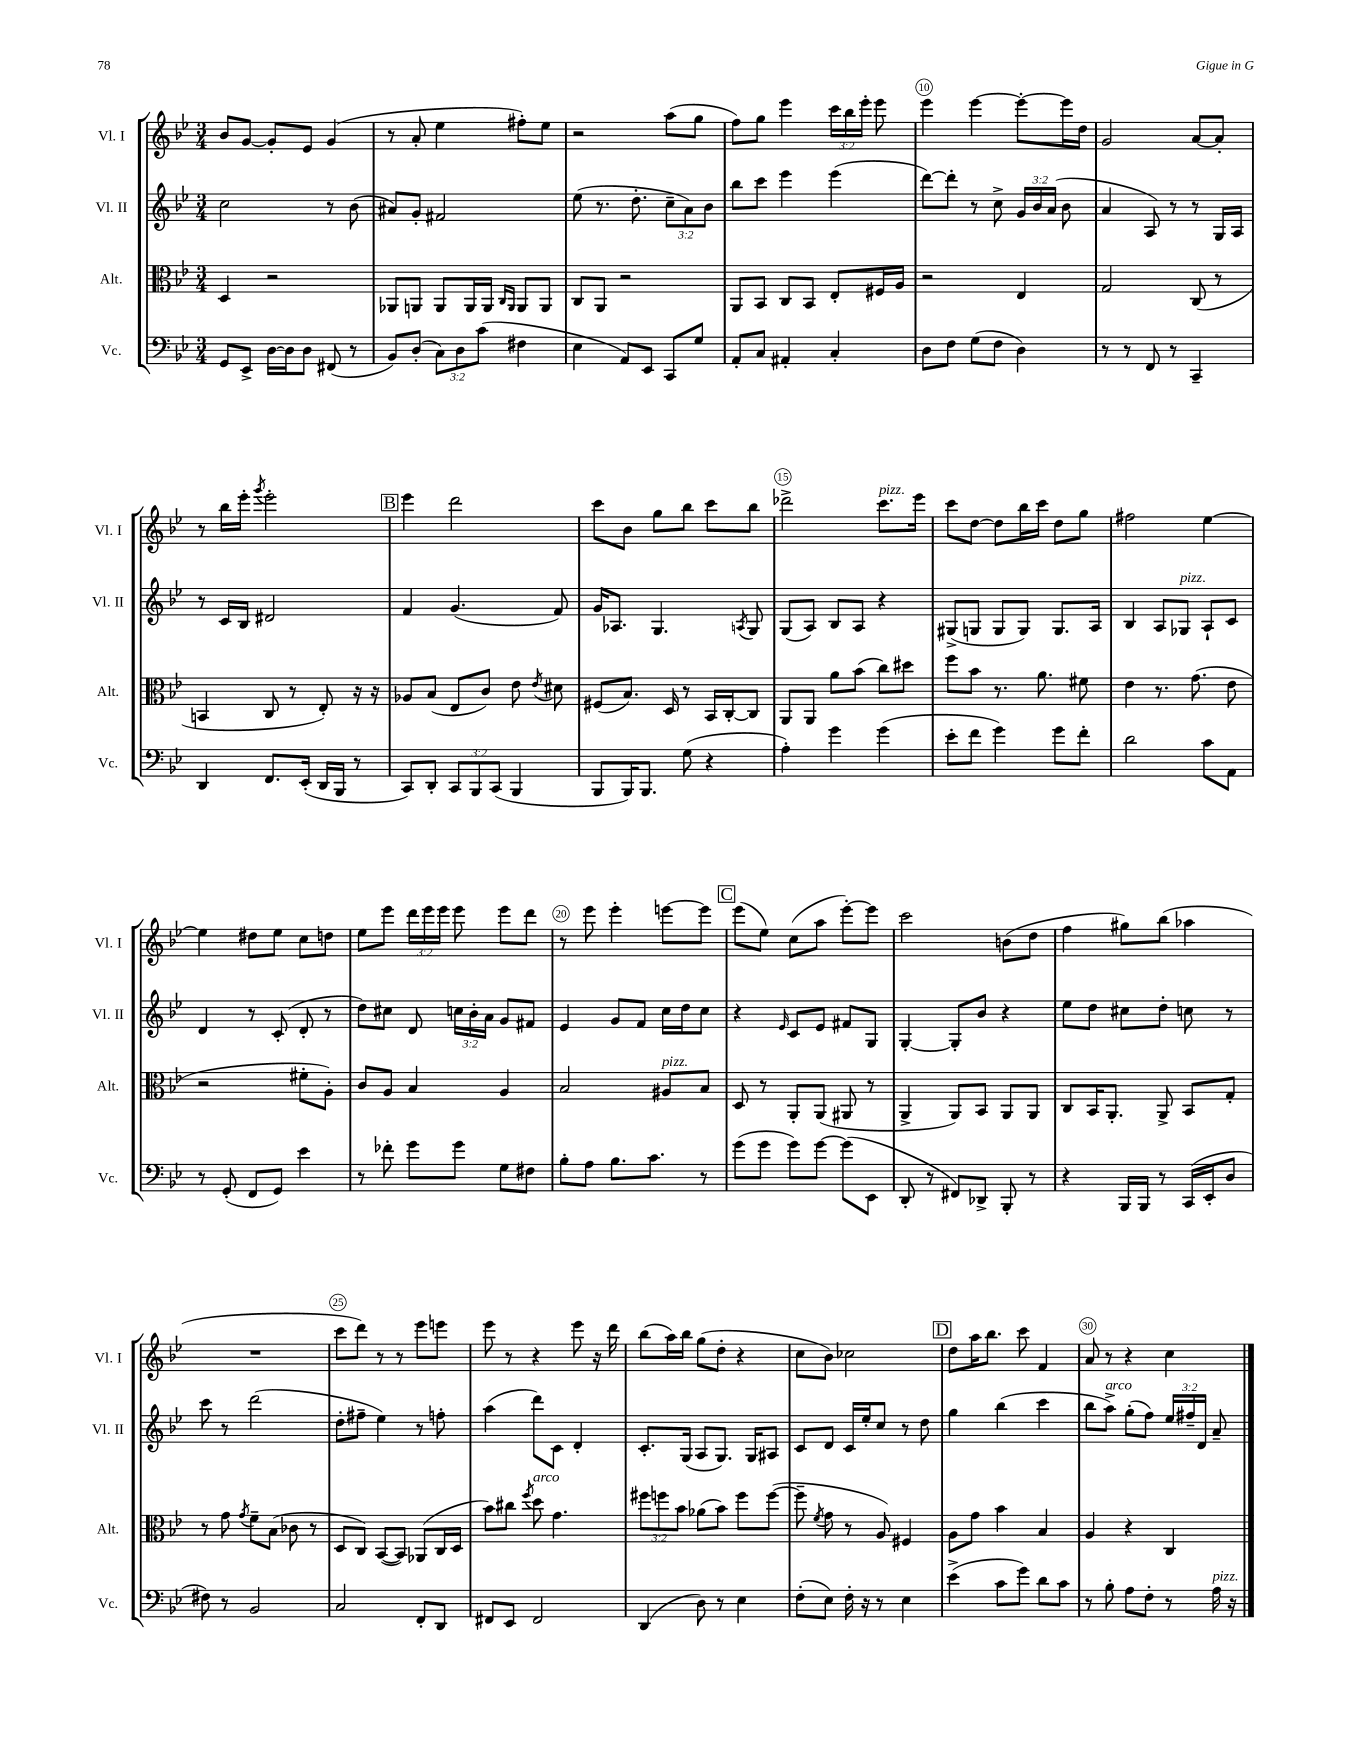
<<
\new StaffGroup <<
\new Staff = "s0" \with { instrumentName = "Vl. I" shortInstrumentName = "Vl. I" } {
    \clef treble \key bes \major \numericTimeSignature \time 3/4 \override Staff.TupletNumber.text = #tuplet-number::calc-fraction-text
    \autoBeamOff bes'8[ g'8]~ g'8[-. ees'8] g'4( |
    r8 a'8-. ees''4 fis''8[-.) ees''8] |
    r2 a''8[( g''8] |
    f''8[) g''8] ees'''4 \tuplet 3/2 { c'''16[ bes''16 ees'''16]-. } ees'''8 |
    ees'''4 ees'''4~ ees'''8[~-. ees'''16 d''16] |
    g'2 a'8[~ a'8]-. |
    r8 bes''16[ ees'''16]-. \acciaccatura { g'''8 } ees'''2-. |
    \mark \markup { \box "B" } ees'''4 d'''2 |
    c'''8[ bes'8] g''8[ bes''8] c'''8[ bes''8] |
    des'''2-> c'''8.[^\markup { \italic "pizz." } ees'''16] |
    c'''8[ d''8]~ d''8[ bes''16 c'''16] d''8[ g''8] |
    fis''2 ees''4~ |
    ees''4 dis''8[ ees''8] c''8[ d''8] |
    ees''8[ ees'''8] \tuplet 3/2 { d'''16[ ees'''16 ees'''16] } ees'''8 ees'''8[ d'''8] |
    r8 ees'''8 ees'''4-. e'''8[~ e'''8] |
    \mark \markup { \box "C" } ees'''8[( ees''8]) c''8[( a''8] ees'''8[~-.) ees'''8] |
    c'''2 b'8[( d''8] |
    f''4 gis''8[) bes''8]( aes''4 |
    R2. |
    c'''8[ d'''8]) r8 r8 ees'''8[ e'''8] |
    ees'''8 r8 r4 ees'''8 r16 d'''16 |
    bes''8[( a''16) bes''16] g''8[( d''8]-. r4 |
    c''8[ bes'8]) ces''2 |
    \mark \markup { \box "D" } d''8[ a''16 bes''8.] c'''8 f'4 |
    a'8 r8 r4 c''4 \bar "|." |
}
\new Staff = "s1" \with { instrumentName = "Vl. II" shortInstrumentName = "Vl. II" } {
    \clef treble \key bes \major \numericTimeSignature \time 3/4 \override Staff.TupletNumber.text = #tuplet-number::calc-fraction-text
    \autoBeamOff c''2 r8 bes'8( |
    ais'8[) g'8]-. fis'2 |
    ees''8( r8. d''8.-. \tuplet 3/2 { c''8[-- a'8) bes'8] } |
    bes''8[ c'''8] ees'''4 ees'''4( |
    d'''8[~) d'''8]-. r8 c''8-> \tuplet 3/2 { g'16[ bes'16 a'16]( } bes'8 |
    a'4 a8) r8 r8 g16[ a16] |
    r8 c'16[ bes16] dis'2 |
    \mark \markup { \box "B" } f'4 g'4.( f'8) |
    g'16[ aes8.] g4. \acciaccatura { a8 } g8 |
    g8[( a8]) bes8[ a8] r4 |
    gis8[->( g8] g8[ g8]) g8.[ a16] |
    bes4 a8[ ges8]^\markup { \italic "pizz." } a8[-! c'8] |
    d'4 r8 c'8-.( d'8-. r8 |
    d''8[) cis''8] d'8 \tuplet 3/2 { c''16[ bes'16-. a'16] } g'8[ fis'8] |
    ees'4 g'8[ f'8] c''16[ d''16 c''8] |
    \mark \markup { \box "C" } r4 \grace { ees'16 } c'8[ ees'8] fis'8[ g8] |
    g4~-. g8[-. bes'8] r4 |
    ees''8[ d''8] cis''8[ d''8]-. c''8 r8 |
    c'''8 r8 d'''2( |
    d''8[-. fis''8]-- ees''4) r8 f''8-. |
    a''4( d'''8[) c'8] d'4-. |
    c'8.[-. g16]( a8[ g8.]) g16[ ais8] |
    c'8[ d'8] c'16[ ees''16-. c''8] r8 d''8 |
    \mark \markup { \box "D" } g''4 bes''4( c'''4 |
    bes''8[ a''8]->^\markup { \italic "arco" }) g''8[-.( f''8]) \tuplet 3/2 { ees''16[ fis''16-- d'16] } a'8-- \bar "|." |
}
\new Staff = "s2" \with { instrumentName = "Alt." shortInstrumentName = "Alt." } {
    \clef alto \key bes \major \numericTimeSignature \time 3/4 \override Staff.TupletNumber.text = #tuplet-number::calc-fraction-text
    \autoBeamOff d4 r2 |
    aes,8[ a,8] a,8[ a,16 a,16] \grace { c16[ a,16] } a,8[ a,8] |
    c8[ a,8] r2 |
    a,8[ bes,8] c8[ bes,8] ees8[-. fis16 a16] |
    r2 ees4 |
    g2 c8( r8 |
    b,4 c8 r8 ees8-.) r16 r16 |
    \mark \markup { \box "B" } aes8[ bes8]( ees8[ c'8]) ees'8 \acciaccatura { ees'8 } dis'8 |
    fis8[( bes8.]) d16 r8 bes,16[ c16~-. c8] |
    a,8[ a,8] a'8[ bes'8]( c''8[) dis''8] |
    f''8[ bes'8] r8. a'8. fis'8 |
    ees'4 r8. g'8.( ees'8 |
    r2 fis'8[-. a8]-.) |
    c'8[ a8] bes4 a4 |
    bes2 ais8[^\markup { \italic "pizz." } bes8] |
    \mark \markup { \box "C" } d8 r8 a,8[-. a,8]( ais,8 r8 |
    a,4-> a,8[) bes,8] a,8[ a,8] |
    c8[ bes,16 a,8.]-. a,8-> bes,8[ g8]-. |
    r8 g'8 \acciaccatura { g'8 } f'8[-- bes8]( ces'8 r8 |
    d8[ c8]) bes,8[~( bes,8]) aes,8[( c16 d16] |
    bes'8[) cis''8] \acciaccatura { f''8 } d''8^\markup { \italic "arco" } g'4. |
    \tuplet 3/2 { fis''8[ f''8 bes'8] } aes'8[( bes'8]) f''8[ f''8]~( |
    f''8-- \acciaccatura { f'8 } g'8 r8 a8) fis4 |
    \mark \markup { \box "D" } a8[ g'8] bes'4 bes4 |
    a4 r4 c4 \bar "|." |
}
\new Staff = "s3" \with { instrumentName = "Vc." shortInstrumentName = "Vc." } {
    \clef bass \key bes \major \numericTimeSignature \time 3/4 \override Staff.TupletNumber.text = #tuplet-number::calc-fraction-text
    \autoBeamOff g,8[ ees,8]-> d16[~ d16 d8] fis,8( r8 |
    bes,8[) d8]-.( \tuplet 3/2 { c8[) d8 c'8]( } fis4 |
    ees4 a,8[) ees,8] c,8[ g8] |
    a,8[-. c8] ais,4-. c4-. |
    d8[ f8] g8[( f8] d4) |
    r8 r8 f,8 r8 c,4-- |
    d,4 f,8.[ ees,16]-.( d,16[ bes,,16] r8 |
    \mark \markup { \box "B" } c,8[) d,8]-. \tuplet 3/2 { c,8[ bes,,8 c,8]( } bes,,4 |
    bes,,8[ bes,,16) bes,,8.] g8( r4 |
    a4-.) g'4 g'4( |
    ees'8[-. f'8] g'4) g'8[ f'8]-. |
    d'2 c'8[ a,8] |
    r8 g,8-.( f,8[ g,8]) ees'4 |
    r8 fes'8-. g'8[ g'8] g8[ fis8] |
    bes8[-. a8] bes8.[ c'8.] r8 |
    \mark \markup { \box "C" } g'8[( g'8] g'8[) g'8]~ g'8[( ees,8] |
    d,8-. r8 fis,8[) des,8]-> bes,,8-. r8 |
    r4 bes,,16[ bes,,16] r8 c,16[( ees,16-. d8] |
    fis8) r8 bes,2 |
    c2 f,8[-. d,8] |
    fis,8[ ees,8] fis,2 |
    d,4( d8) r8 ees4 |
    f8[-.( ees8]) f16-. r16 r8 ees4 |
    \mark \markup { \box "D" } ees'4->( c'8[ g'8]) d'8[ c'8] |
    r8 bes8-. a8[ f8]-. r8 a16^\markup { \italic "pizz." } r16 \bar "|." |
}
>>
>>
\layout { \context { \Score currentBarNumber = #6 \override BarNumber.break-visibility = ##(#f #t #t) barNumberVisibility = #(every-nth-bar-number-visible 5) \override BarNumber.stencil = #(make-stencil-circler 0.1 0.3 ly:text-interface::print) } }
